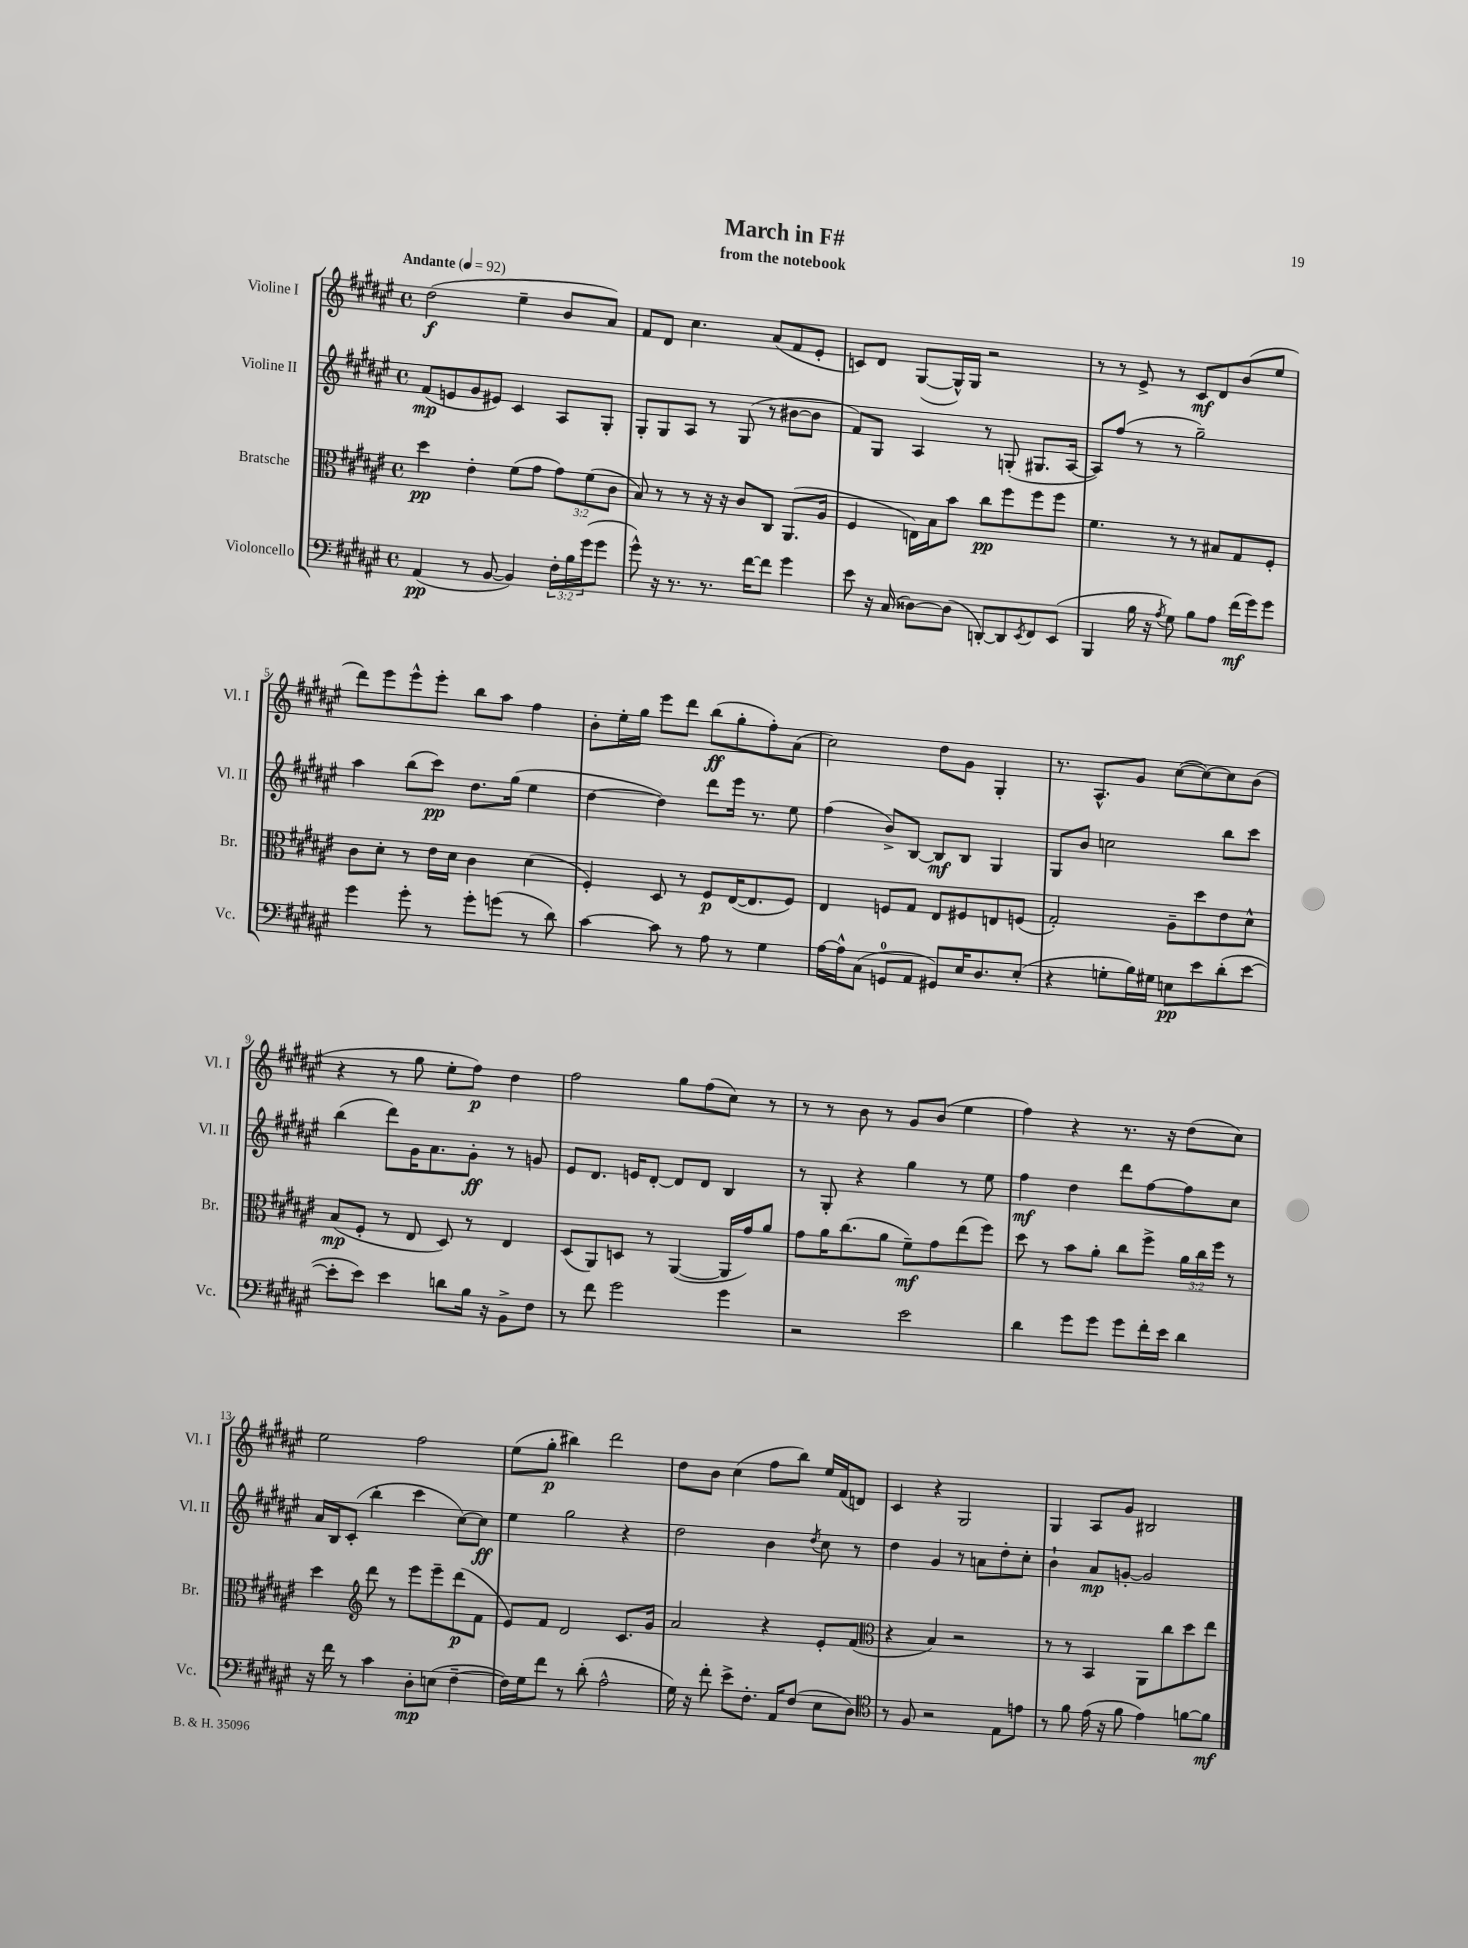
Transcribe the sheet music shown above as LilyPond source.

\header { title = "March in F#" subtitle = "from the notebook" }
<<
\new StaffGroup <<
\new Staff = "s0" \with { instrumentName = "Violine I" shortInstrumentName = "Vl. I" } {
    \clef treble \key fis \major \defaultTimeSignature \time 4/4 \tempo "Andante" 4 = 92
    dis''2\f( eis''4-- b'8 ais'8) |
    fis'8 dis'8 cis''4. ais'8( fis'8 eis'8-. |
    c'8) dis'8 gis8~( gis16-^) gis16 r2 |
    r8 r8 eis'8-> r8 cis'8\mf dis'8 b'8( eis''8 |
    dis'''8) eis'''8 eis'''8-^ eis'''8-. b''8 ais''8 fis''4 |
    b'8-. eis''16-. gis''16 eis'''8 dis'''8 b''8\ff( gis''8-. fis''8-.) ais'8( |
    cis''2) dis''8 gis'8 gis4-. |
    r8. ais8.-^ gis'8 cis''8~( cis''8~) cis''8 b'8( |
    r4 r8 gis''8 eis''8-. fis''8\p) dis''4 |
    fis''2 gis''8 fis''8( cis''8) r8 |
    r8 r8 b'8 r8 gis'8 b'8( eis''4 |
    fis''4) r4 r8. r16 dis''8( cis''8) |
    eis''2 fis''2 |
    eis''8( gis''8-.\p bis''4) dis'''2 |
    dis''8 b'8 cis''4( fis''8 b''8) eis''16 fis'16( d'8) |
    cis'4 r4 gis2 |
    gis4 ais8 gis'8 bis2 \bar "|." |
}
\new Staff = "s1" \with { instrumentName = "Violine II" shortInstrumentName = "Vl. II" } {
    \clef treble \key fis \major \defaultTimeSignature \time 4/4
    fis'8\mp( e'8 gis'8 eis'8) cis'4 ais8 gis8-. |
    gis8-. gis8 ais8 r8 gis8( r8 bis'8~ bis'8 |
    fis'8) gis8 ais4 r8 g8-.( gis8. ais16~ |
    ais8) fis''8( r8 r8 gis''2--) |
    ais''4 b''8( cis'''8\pp) dis''8. gis''16( eis''4 |
    dis''4~ dis''4) dis'''8 eis'''16 r8. eis''8 |
    fis''4( b'8->) b8~ b8\mf b8 gis4 |
    gis8 b'8 c''2 b''8 cis'''8 |
    b''4( dis'''8) gis'16 ais'8. gis'8-.\ff r8 g'8 |
    eis'8 dis'8. e'16 dis'8~-. dis'8 dis'8 b4 |
    r8 gis8-. r4 gis''4 r8 eis''8 |
    fis''4\mf dis''4 dis'''8 fis''8~ fis''8 cis''8 |
    ais'16 b16 cis'8-.( b''4-. cis'''4 cis''8~) cis''8\ff |
    eis''4 gis''2 r4 |
    dis''2 b'4 \acciaccatura { dis''8 } cis''8 r8 |
    dis''4 gis'4 r8 a'8 dis''8-. cis''8-. |
    b'4-! ais'8\mp g'8~-. g'2 \bar "|." |
}
\new Staff = "s2" \with { instrumentName = "Bratsche" shortInstrumentName = "Br." } {
    \clef alto \key fis \major \defaultTimeSignature \time 4/4 \override Staff.TupletNumber.text = #tuplet-number::calc-fraction-text
    dis''4\pp eis'4-. fis'8( gis'8 \tuplet 3/2 { gis'8) fis'8( cis'8 } |
    b8) r8 r8 r16 r16 cis'8 cis8 ais,8.( ais16 |
    fis4 e16) b16 b'8 cis''8\pp fis''8 fis''8 fis''8 |
    fis'4. r8 r8 bis8 gis8 fis8-. |
    cis'8 dis'8-. r8 eis'16 dis'16 cis'4 dis'4( |
    fis4-.) dis8 r8 fis8\p eis16~( eis8. fis8) |
    eis4 f8 gis8 eis8 fis8 e8 f8( |
    gis2-.) ais8-- dis''8 eis'8 dis'8-^ |
    b8\mp( fis8-. r8 eis8 dis8) r8 eis4 |
    dis8( ais,8) d8 r8 ais,4~( ais,16 gis'16) ais'8 |
    gis'8 ais'16 cis''8.( ais'8 fis'8--\mf) gis'8 eis''8( fis''8) |
    dis''8 r8 b'8 ais'8-. cis''8 fis''8-> \tuplet 3/2 { ais'16 cis''16 fis''16 } r8 |
    dis''4 \clef treble dis'''8 r8 eis'''8 eis'''8-- dis'''8\p( fis'8 |
    eis'8) fis'8 dis'2 cis'8. gis'16 |
    ais'2 r4 eis'8-. fis'8( |
    \clef alto r4 b4) r2 |
    r8 r8 b,4 ais,8 cis''8 dis''8 eis''8 \bar "|." |
}
\new Staff = "s3" \with { instrumentName = "Violoncello" shortInstrumentName = "Vc." } {
    \clef bass \key fis \major \defaultTimeSignature \time 4/4 \override Staff.TupletNumber.text = #tuplet-number::calc-fraction-text
    ais,4\pp( r8 b,8~ b,4) \tuplet 3/2 { fis16-. b16 gis'16( } gis'8 |
    gis'8-^) r16 r8. r8. fis'16~ fis'8 gis'4 |
    eis'8 r16 cis16( disis8~) disis8( d,8~-.) d,8 \acciaccatura { eis,8 } fis,8 eis,8( |
    b,,4 b16 r16 \acciaccatura { ais8 } gis8) b8 ais8 fis'16\mf( gis'16) gis'8 |
    gis'4 gis'8-. r8 gis'8-. g'8( r8 dis'8) |
    cis'4~ cis'8 r8 ais8 r8 gis4 |
    ais16~ ais16-^ cis8( g,8-0 ais,8 gis,8) eis16 dis8. eis8-.( |
    r4 g8-. b16) gis16 e8\pp eis'8 dis'8-.( eis'8~ |
    eis'8-. eis'8) eis'4 d'8 b16 r16 b,8-> fis8 |
    r8 fis'8 gis'2 gis'4 |
    r2 eis'2 |
    dis'4 gis'8 gis'8 gis'8 fis'16-. eis'16 dis'4 |
    r16 fis'16 r8 cis'4 dis8-.\mp e8( fis4~-- |
    fis16) gis16 fis'8 r8 dis'8-.( ais2-^ |
    gis16) r16 fis'8-. eis'8-> fis8.-. ais,16 fis8( eis8 dis8) |
    \clef tenor r8 fis8 r2 eis8 e'8 |
    r8 fis'8 eis'16( r16 fis'8 eis'4) f'8~ f'8\mf \bar "|." |
}
>>
>>
